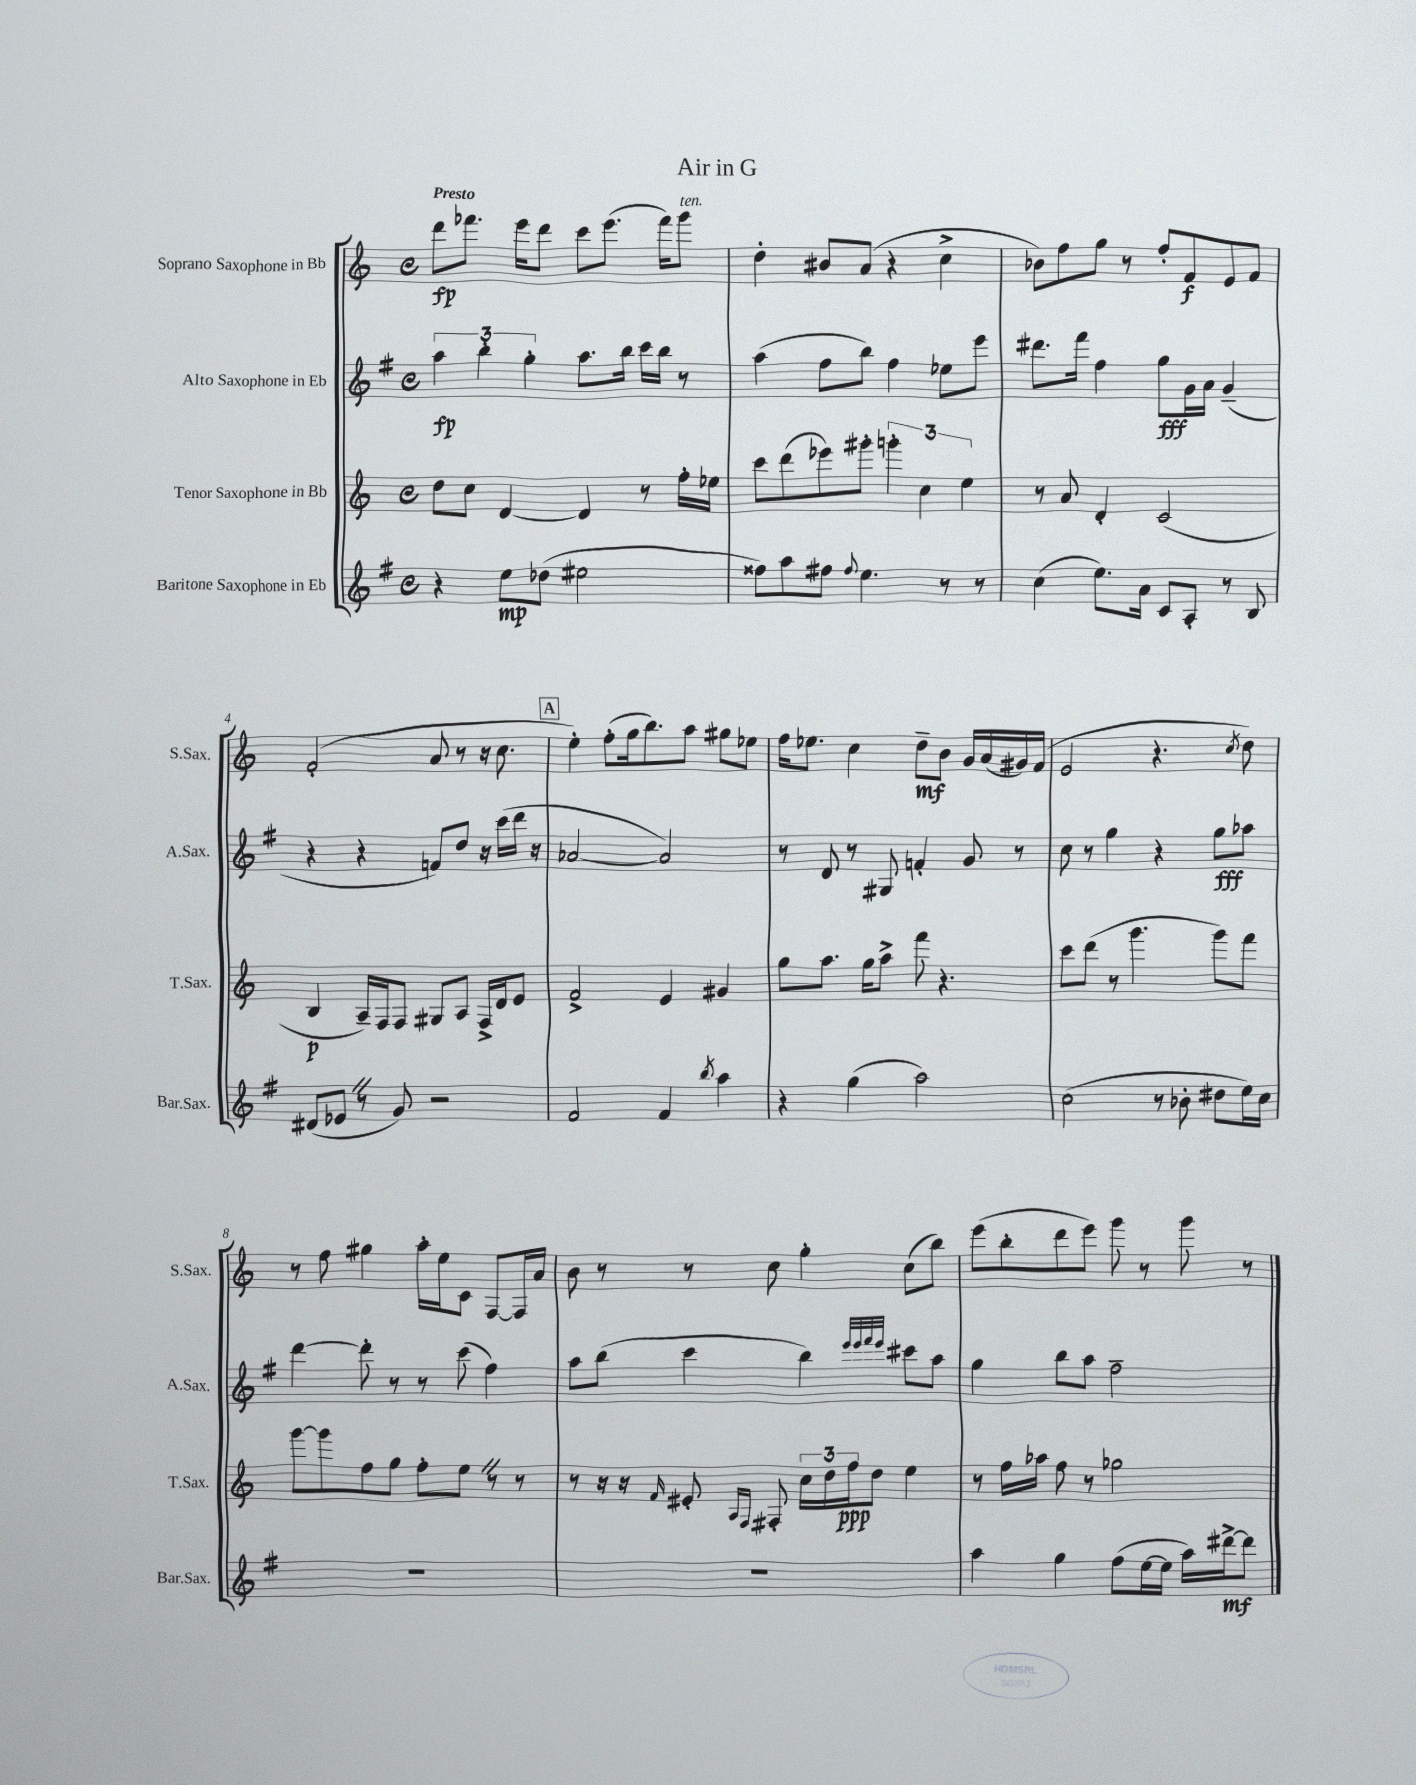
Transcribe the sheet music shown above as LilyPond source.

\header { title = "Air in G" }
<<
\new StaffGroup <<
\new Staff = "s0" \with { instrumentName = "Soprano Saxophone in Bb" shortInstrumentName = "S.Sax." } {
    \clef treble \key c \major \defaultTimeSignature \time 4/4 \tempo "Presto"
    d'''8\fp fes'''8. e'''16 d'''8 c'''8 e'''8.( fes'''16) g'''8^\markup { \italic "ten." } |
    d''4-. bis'8 a'8( r4 c''4-> |
    bes'8) f''8 g''8 r8 f''8-. f'8\f e'8 f'8 |
    f'2-.( a'8 r8 r16 c''8. |
    \mark \markup { \box "A" } e''4-.) f''8-.( g''16 b''8.) a''8 gis''8 ees''8 |
    f''16 ees''8. c''4 d''8--\mf b'8 g'16 a'16( gis'16) f'16( |
    e'2 r4. \acciaccatura { c''8 } d''8) |
    r8 f''8 gis''4 a''16-. e''16 c'8 f8~ f16 a'16 |
    b'8 r8 r8 c''8 g''4-. c''8( b''8) |
    e'''8( b''8-. d'''8 e'''8) g'''8 r8 g'''8 r8 \bar "|." |
}
\new Staff = "s1" \with { instrumentName = "Alto Saxophone in Eb" shortInstrumentName = "A.Sax." } {
    \clef treble \key g \major \defaultTimeSignature \time 4/4
    \tuplet 3/2 { a''4\fp b''4-. g''4-. } a''8. b''16 c'''16 b''16 r8 |
    a''4( fis''8 b''8) fis''4 ees''8 e'''8 |
    dis'''8. fis'''16 fis''4 g''8\fff g'16 a'16 g'4--( |
    r4 r4 f'8) d''8 r16 c'''16( d'''16 r16 |
    \mark \markup { \box "A" } aes'2~ aes'2) |
    r8 d'8 r8 gis8 f'4-. g'8 r8 |
    c''8 r8 g''4 r4 g''8\fff aes''8 |
    d'''4~ d'''8-. r8 r8 c'''8( fis''4) |
    a''8 b''8( c'''4 b''4) \grace { e'''32 e'''32 fis'''32 e'''32 } cis'''8 a''8 |
    g''4 b''8 a''8 fis''2-- \bar "|." |
}
\new Staff = "s2" \with { instrumentName = "Tenor Saxophone in Bb" shortInstrumentName = "T.Sax." } {
    \clef treble \key c \major \defaultTimeSignature \time 4/4
    d''8 c''8 d'4~ d'4 r8 f''16-. ees''16 |
    c'''8 d'''8( ees'''8) gis'''8-. \tuplet 3/2 { g'''4-. c''4 e''4 } |
    r8 a'8 d'4-. c'2( |
    b4\p a16--) f16 f8 gis8 a8 f16-> d'16 e'8 |
    \mark \markup { \box "A" } f'2-> e'4 gis'4 |
    g''8 a''8. g''16 a''8-> f'''8 r4. |
    c'''8 d'''8( r8 g'''4. g'''8) f'''8 |
    g'''8~ g'''8 f''8 g''8 f''8-. e''8 \once \override BreathingSign.text = \markup { \musicglyph "scripts.caesura.straight" } \breathe r8 r8 |
    r8 r16 r16 \grace { f'16 } eis'8-. \grace { a16 f16 } fis8-. \tuplet 3/2 { c''16 d''16 f''16\ppp } d''8 e''4 |
    r8 f''16 aes''16 f''8 r8 ges''2 \bar "|." |
}
\new Staff = "s3" \with { instrumentName = "Baritone Saxophone in Eb" shortInstrumentName = "Bar.Sax." } {
    \clef treble \key g \major \defaultTimeSignature \time 4/4
    r4 e''8\mp des''8( eis''2 |
    fisis''8) a''8 fis''8 \appoggiatura { fis''8 } e''4. r8 r8 |
    c''4( e''8.) a'16 c'8 a8-. r8 b8 |
    dis'8( ees'8 \once \override BreathingSign.text = \markup { \musicglyph "scripts.caesura.straight" } \breathe r8 g'8) r2 |
    \mark \markup { \box "A" } fis'2 fis'4 \acciaccatura { b''8 } a''4 |
    r4 g''4( a''2) |
    c''2( r8 bes'8-. dis''8 e''16) c''16 |
    R1 |
    R1 |
    a''4 g''4 fis''8( e''16~ e''16 a''16) dis'''16~->\mf dis'''8 \bar "|." |
}
>>
>>
